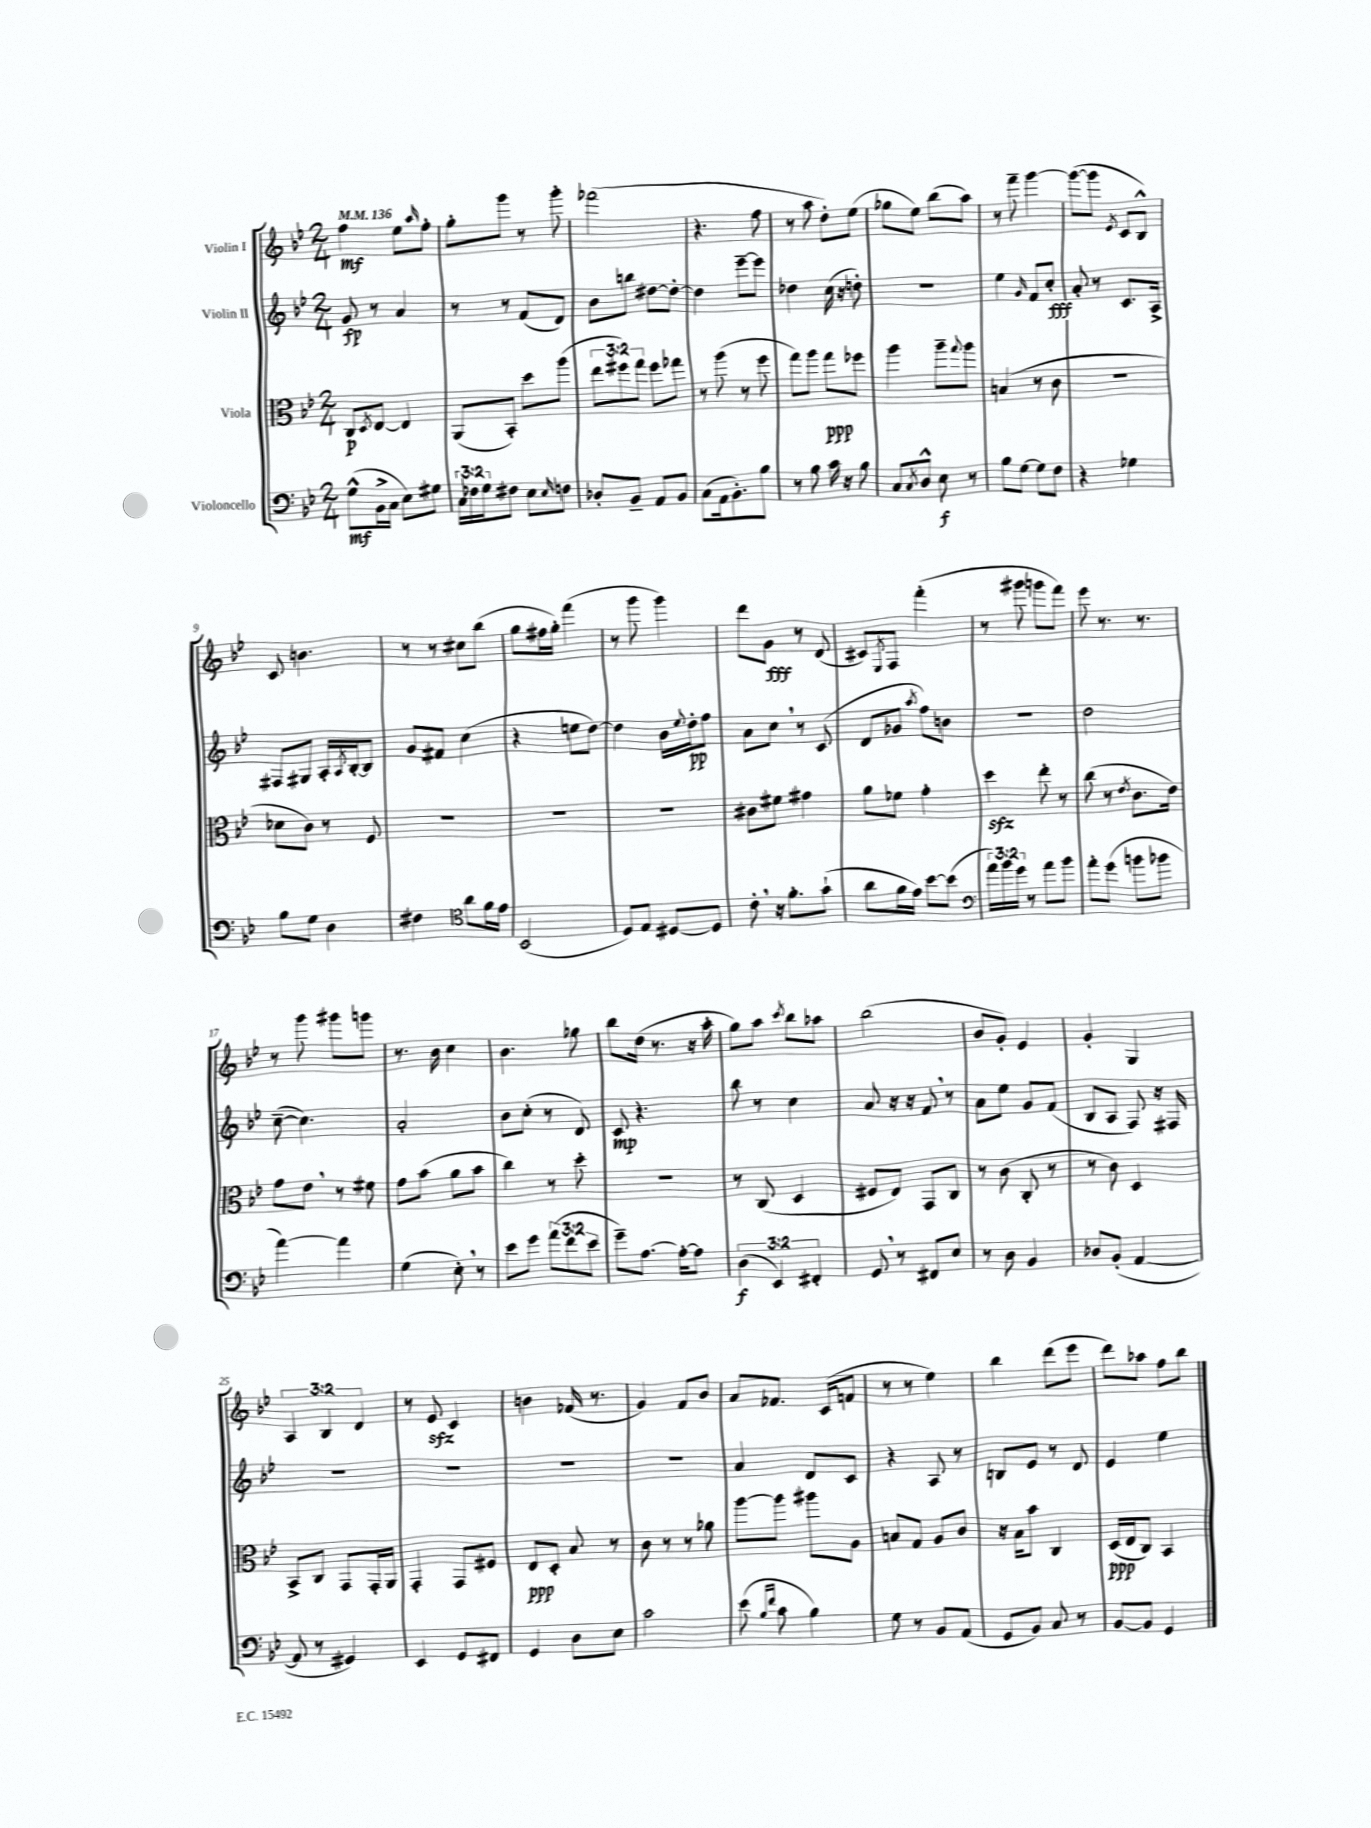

**kern	**kern	**kern	**kern
*staff4	*staff3	*staff2	*staff1
*clefF4	*clefC3	*clefG2	*clefG2
*k[b-e-]	*k[b-e-]	*k[b-e-]	*k[b-e-]
*M2/4	*M2/4	*M2/4	*M2/4
*MM136	*MM136	*MM136	*MM136
(8G^^\L	8C/L	8g/	4ff\
.	8qD/	.	.
16BB-^\L	[8E-/J	8r	.
16C\JJ	.	.	.
8E-\L)	4E-/]	4a/	8ee-\L
.	.	.	16qqaa/
8G#\J	.	.	8ff'\J
=	=	=	=
24C\LL	(8AA/L	8r	8gg'\L
24F-\	.	.	.
24G\J	.	.	.
8F#\J	8BB-'/J)	8r	8ggg\J
8E-\L	8dd\L	(8f/L	8r
16qqE-/	.	.	.
8F\J	(8aa\J	8d/J)	8ggg'\
=	=	=	=
8D-'/L	12ee-\L	8b-\L	(2fff-\
.	12ff#\)	.	.
8BB-~/J	.	8bb\J	.
.	12gg\J	.	.
8AA/L	8ff#\L	[8dd#\L	.
8BB-/J	8gg-\J	8dd#'\_J	.
=	=	=	=
(8C\L	8r	4dd#\]	4.r
16AA\k	(8aa\	.	.
8.BB-'\)	.	.	.
.	8r	[8eee-~\L	.
8B-\J	8ff\	8eee-\]J	8ff\
=	=	=	=
8r	8gg\L)	4dd-\	8r
8B-\	8aa\J	.	8aa\
16c\	8gg\L	(16cc\	8dd'\L)
16r	.	16r	.
8B-\	8ff-\J	8dd'\)	(8ee-\J
=	=	=	=
8C/L	4aa\	2r	8gg-\L
8qC/	.	.	.
8D^^/J	.	.	8ee-\J)
8E-\	8aa~\L	.	(8bb-\L
.	8qqgg/	.	.
8r	8aa\J	.	8aa\J)
=	=	=	=
8B-\L	(4B/	4ee-\	8r
[8G\J	.	.	8fff~\
.	.	16qqg/	.
8G\]L	8r	8f/L	[4ggg\
8F\J	8c\	8cc'/J	.
=	=	=	=
4r	2r	8a'/	(8ggg\_L
.	.	8r	8ggg\]J
.	.	.	8qe-/
4G-\	.	8.c/L	8c/L
.	.	.	8B-^^/J)
.	.	16A^/Jk	.
=	=	=	=
8B-\L	8d-\L	8F#/L	8c/
8G\J	8c\J)	8G#/J	4.b\
4D\	8r	16A'/LL	.
.	.	8qA/	.
.	.	[16B-'/J	.
.	8F/	8B-/]J	.
=	=	=	=
4F#\	2r	8g/L	8r
.	.	8f#/J	8r
*clefC4	*	*	*
8a\L	.	(4cc\	8cc#\L
16f\L	.	.	(8bb-\J
16e-\JJ	.	.	.
=	=	=	=
(2BB-/	2r	4r	8gg\L
.	.	.	16ff#\L
.	.	.	16gg'\JJ)
.	.	8ee\L	(4fff\
.	.	[8dd\J)	.
=	=	=	=
8D/L)	2r	4dd\]	8r
8E-/J	.	.	8ggg\
[8D#/L	.	16b-\LL	4ggg\)
.	.	8qqee-/	.
.	.	16dd'\J	.
8D#/]J	.	8ff\J	.
=	=	=	=
8c'\	8c#\L	8a\L	8ddd\L
16r	8f#\J	8cc\J	8g\J
8.f'\L	.	.	.
.	4g#\	8r	8r
(8g`\J	.	(8c/	(8d/
=	=	=	=
8a\L	8a\L	8d/L	8c#/L)
.	.	.	8qE-/
16f\L	8f-\J	8g-/J	8F/J
16e-\JJ)	.	.	.
.	.	8qaa/	.
[8b-\L	4g'\	8ff\L)	(4fff'\
(8b-\]J	.	8b\J	.
=	=	=	=
*clefF4	*	*	*
24a\LL)	4dd\	2r	8r
24b-\	.	.	.
24g\JJ	.	.	.
8r	.	.	8ggg#\
8a\L	8ee-'\	.	8ggg\L
8b-\J	8r	.	8fff\J)
=	=	=	=
8a'\L	(8cc\	2dd\	8eee-\
(8g\J	8r	.	8.r
.	8qe-/	.	.
8b\L	8.c\L	.	.
.	.	.	8.r
8b-\J	.	.	.
.	16e-\Jk)	.	.
=	=	=	=
[4a\)	8g\L	([8cc~\	8r
.	8e-\J	4.cc\])	8ggg\
4a\]	8r	.	8ggg#\L
.	8f#\	.	8ggg\J
=	=	=	=
(4G\	8g\L	2a'/	8.r
.	(8b-\J	.	.
.	.	.	16b-\
8E-'\)	8a\L	.	4cc\
8r	8b-\J	.	.
=	=	=	=
8e-\L	4cc\)	8b-\L	4.b-\
8g\J	.	(8cc'\J	.
(12a\L	8r	8r	.
12f\	.	.	.
.	8dd'\	8d/)	8gg-\
12e-\J	.	.	.
=	=	=	=
8g~\L)	2r	8c/	8bb-\L
[8.A\J	.	4.r	(16dd\Jk
.	.	.	8.r
16A'\_LK	.	.	.
8A\]J	.	.	16r
.	.	.	16aa'\
=	=	=	=
(6D\	8r	8bb-\	8gg\L)
.	(8C/	8r	8aa\J
6EE-/)	.	.	.
.	.	.	8qccc/
.	4D/	4cc\	8bb-\L
6FF#'/	.	.	.
.	.	.	8aa-\J
=	=	=	=
8GG/	8F#/L	8a/	(2bb-\
8r	8E-/J)	16r	.
.	.	16r	.
8FF#/L	8GG/L	8f/	.
8E-/J	8C/J	8r	.
=	=	=	=
8r	8r	8a\L	8b-/L
8D\	(8c\	8ee-\J	8g'/J)
4BB-/	8C'/	8g/L	4e-/
.	8r	(8f/J	.
=	=	=	=
8D-/L	8r	8B-/L	4g'/
(8BB-'/J	8c\)	8A/J	.
[4AA/	4D/	8F/)	4G/
.	.	16r	.
.	.	16F#/	.
=	=	=	=
8AA/]	8BB-^/L	2r	6A/
8r	8C/J	.	.
.	.	.	6B-/
4GG#/)	8GG/L	.	.
.	.	.	6d/
.	16GG'/L	.	.
.	16AA/JJ	.	.
=	=	=	=
4EE-/	4GG'/	2r	8r
.	.	.	8e-/
8GG/L	8GG/L	.	4c/
8FF#/J	8F#/J	.	.
=	=	=	=
4GG/	8E-/L	2r	4b\
.	8D'/J	.	.
8D\L	8B-/	.	(16f-/
.	.	.	8.r
8E-\J	8r	.	.
=	=	=	=
2c\	8c\	2r	4g/)
.	8r	.	.
.	8r	.	8f/L
.	8a-\	.	8b-/J
=	=	=	=
(8e-\	[8aa\L	4a/	8a/L
16qqB-/LL	.	.	.
16qqf/JJ	.	.	.
8c\	8aa\]J	.	8.f-/J
4B-\)	8aa#\L	8d/L	.
.	.	.	(16c/LK
.	8A\J	8c/J	8f/J
=	=	=	=
8G\	8B/L	4r	8r
8r	8G/J	.	8r
8BB-/L	8A/L	8A/	4ee-\)
(8AA/J	8c/J	8r	.
=	=	=	=
8GG/L	16r	8B/L	4bb-\
.	16B-\LK	.	.
8BB-/J)	8b-\J	8e-/J	.
8C/	4C/	8r	(8ddd\L
8r	.	8d/	8eee-\J
=	=	=	=
[8BB-/L	(16D/LL	4e-/	8ddd\L)
.	16E-/J	.	.
8BB-/]J	8C/J)	.	8aa-\J
4GG/	4BB-/	4ee-\	8ff\L
.	.	.	8bb-\J
==	==	==	==
*-	*-	*-	*-
